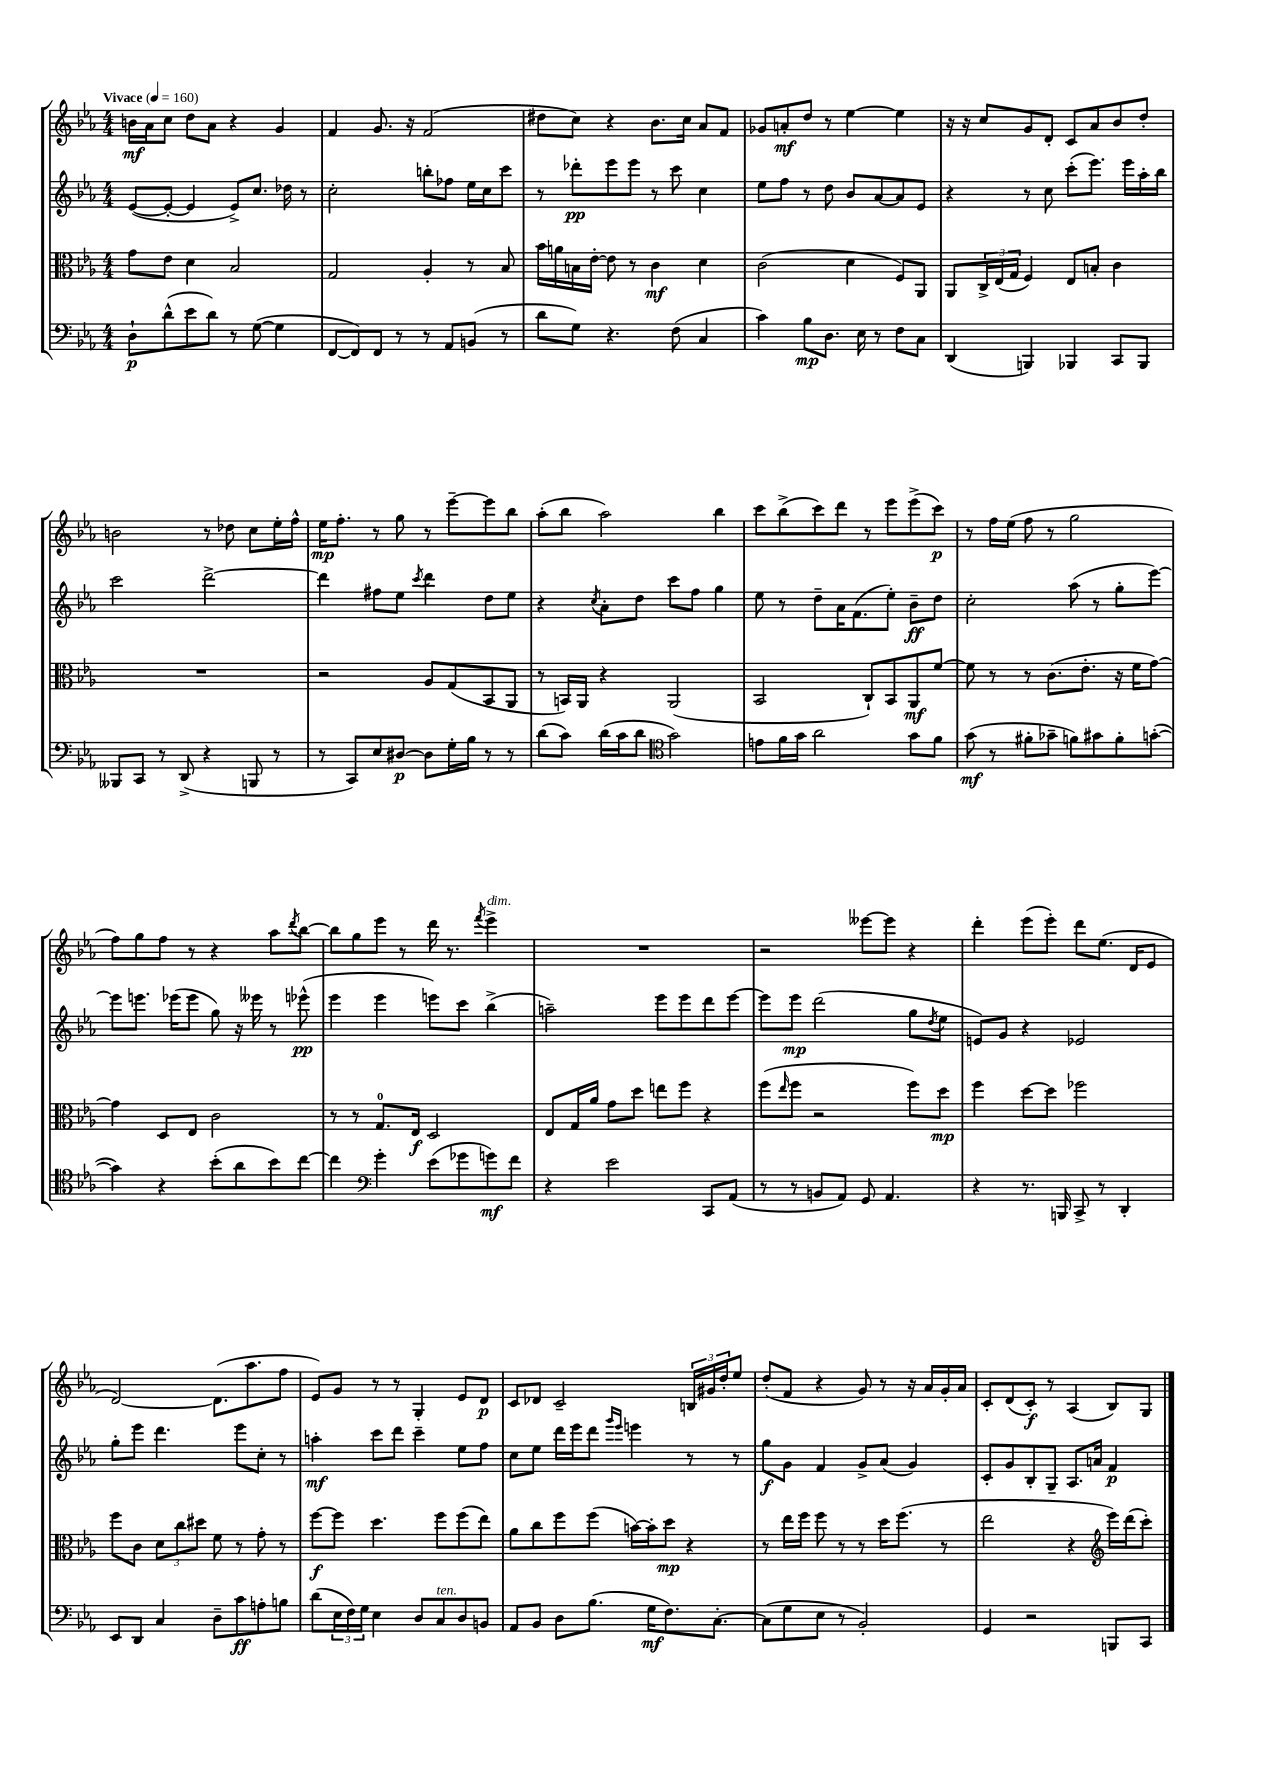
<<
\new StaffGroup <<
\new Staff = "s0" {
    \clef treble \key ees \major \numericTimeSignature \time 4/4 \tempo "Vivace" 4 = 160
    b'16\mf aes'16 c''8 d''8 aes'8 r4 g'4 |
    f'4 g'8. r16 f'2( |
    dis''8 c''8) r4 bes'8. c''16 aes'8 f'8 |
    ges'8 a'8-.\mf d''8 r8 ees''4~ ees''4 |
    r16 r16 c''8 g'8 d'8-. c'8 aes'8 bes'8 d''8-. |
    b'2 r8 des''8 c''8 ees''16-. f''16-^ |
    ees''16\mp f''8.-. r8 g''8 r8 ees'''8~-- ees'''8 bes''8 |
    aes''8-.( bes''8 aes''2) bes''4 |
    c'''8 bes''8->( c'''8) d'''8 r8 ees'''8 ees'''8->( c'''8\p) |
    r8 f''16 ees''16( f''8 r8 g''2 |
    f''8) g''8 f''8 r8 r4 aes''8 \acciaccatura { d'''8 } bes''8~ |
    bes''8 g''8 ees'''8 r8 d'''16 r8. \acciaccatura { f'''8 } ees'''4->^\markup { \italic "dim." } |
    R1 |
    r2 eeses'''8~ eeses'''8 r4 |
    d'''4-. ees'''8( ees'''8-.) d'''8 ees''8.( d'16 ees'8 |
    d'2~) d'8.( aes''8. f''8 |
    ees'8) g'8 r8 r8 g4-. ees'8 d'8\p |
    c'8 des'8 c'2-- \tuplet 3/2 { b16 gis'16 d''16-. } ees''8 |
    d''8-.( f'8 r4 g'8) r8 r16 aes'16 g'16-. aes'16 |
    c'8-. d'8( c'8-.\f) r8 aes4( bes8) g8 \bar "|." |
}
\new Staff = "s1" {
    \clef treble \key ees \major \numericTimeSignature \time 4/4
    ees'8~( ees'8~-. ees'4 ees'8->) c''8. des''16 r8 |
    c''2-. b''8-. fes''8 ees''16 c''16 c'''8 |
    r8 des'''8-.\pp ees'''8 ees'''8 r8 c'''8 c''4 |
    ees''8 f''8 r8 d''8 bes'8 aes'8~ aes'8 ees'8 |
    r4 r8 c''8 c'''8-.( ees'''8.) ees'''16 aes''16-. bes''16 |
    c'''2 d'''2~-> |
    d'''4 fis''8 ees''8 \acciaccatura { c'''8 } d'''4 d''8 ees''8 |
    r4 \acciaccatura { c''8 } aes'8-. d''8 c'''8 f''8 g''4 |
    ees''8 r8 d''8-- aes'16 f'8.( ees''8-.) bes'8--\ff d''8 |
    c''2-. aes''8( r8 g''8-. ees'''8~) |
    ees'''8 e'''8. ees'''16( ees'''8 g''8) r16 eeses'''16 r8 ees'''8-^\pp( |
    ees'''4 ees'''4 e'''8) c'''8 bes''4->( |
    a''2--) ees'''8 ees'''8 d'''8 ees'''8~ |
    ees'''8 ees'''8\mp d'''2( g''8 \acciaccatura { d''8 } ees''8 |
    e'8) g'8 r4 ees'2 |
    g''8-. ees'''8 d'''4. ees'''8 c''8-. r8 |
    a''4-.\mf c'''8 d'''8 c'''4-- ees''8 f''8 |
    c''8 ees''8 d'''16 ees'''16 d'''8 \grace { g'''16 ees'''16 } e'''4 r8 r8 |
    g''8\f g'8 f'4 g'8-> aes'8( g'4) |
    c'8-. g'8 bes8-. g8-- aes8. a'16 f'4\p \bar "|." |
}
\new Staff = "s2" {
    \clef alto \key ees \major \numericTimeSignature \time 4/4
    g'8 ees'8 d'4 bes2 |
    g2 aes4-. r8 bes8 |
    bes'16 a'16 b16 ees'16~-. ees'8 r8 c'4\mf d'4 |
    c'2( d'4 f8) aes,8 |
    aes,8 \tuplet 3/2 { c16-> ees16( g16 } f4) ees8 b8-. c'4 |
    R1 |
    r2 aes8 g8( bes,8 aes,8 |
    r8 b,16) aes,16 r4 aes,2( |
    bes,2 c8-!) bes,8 aes,8\mf f'8~ |
    f'8 r8 r8 c'8.( ees'8.-. r16 f'16 g'8~) |
    g'4 d8 ees8 c'2 |
    r8 r8 g8.-0 ees16\f d2 |
    ees8 g16 aes'16 g'8 d''8 e''8 f''8 r4 |
    f''8( \grace { ees''16 } f''8 r2 f''8) d''8\mp |
    f''4 d''8~ d''8 fes''2 |
    f''8 c'8 \tuplet 3/2 { d'8 c''8 dis''8 } f'8 r8 g'8-. r8 |
    f''8~\f f''8 d''4. f''8 f''8( ees''8) |
    aes'8 c''8 f''8 f''8( b'16~) b'16-. d''8\mp r4 |
    r8 ees''16 f''16 f''8 r8 r8 d''16 f''8.( r8 |
    ees''2 r4 \clef treble ees'''16) d'''16( c'''8-.) \bar "|." |
}
\new Staff = "s3" {
    \clef bass \key ees \major \numericTimeSignature \time 4/4
    d8-!\p d'8-^( ees'8 d'8) r8 g8~( g4 |
    f,8~ f,8) f,8 r8 r8 aes,8 b,8( r8 |
    d'8 g8) r4. f8( c4 |
    c'4) bes8\mp d8. ees16 r8 f8 c8 |
    d,4( b,,4) bes,,4 c,8 bes,,8 |
    beses,,8 c,8 r8 d,8->( r4 b,,8 r8 |
    r8 c,8) ees8 dis8~\p dis8 g16-. bes16 r8 r8 |
    d'8( c'8) d'16( c'16 d'8 \clef tenor g'2) |
    e'8 f'16 g'16 aes'2 g'8 f'8 |
    g'8\mf( r8 fis'8-. ges'8-- f'8) gis'8 f'8-. g'8~-.( |
    g'4) r4 bes'8-.( aes'8 bes'8) c''8~ |
    c''4 \clef bass g'4-. ees'8( ges'8 g'8\mf) f'8 |
    r4 ees'2 c,8 aes,8( |
    r8 r8 b,8 aes,8) g,8 aes,4. |
    r4 r8. b,,16 c,8-> r8 d,4-. |
    ees,8 d,8 c4 d8-- c'8\ff a8-. b8 |
    d'8( \tuplet 3/2 { ees16 f16) g16 } ees4 d8 c8^\markup { \italic "ten." } d8 b,8 |
    aes,8 bes,8 d8 bes8.( g16\mf f8.) c8.~-. |
    c8( g8 ees8 r8 bes,2-.) |
    g,4 r2 b,,8 c,8 \bar "|." |
}
>>
>>
\layout { \context { \Score \remove "Bar_number_engraver" } }
